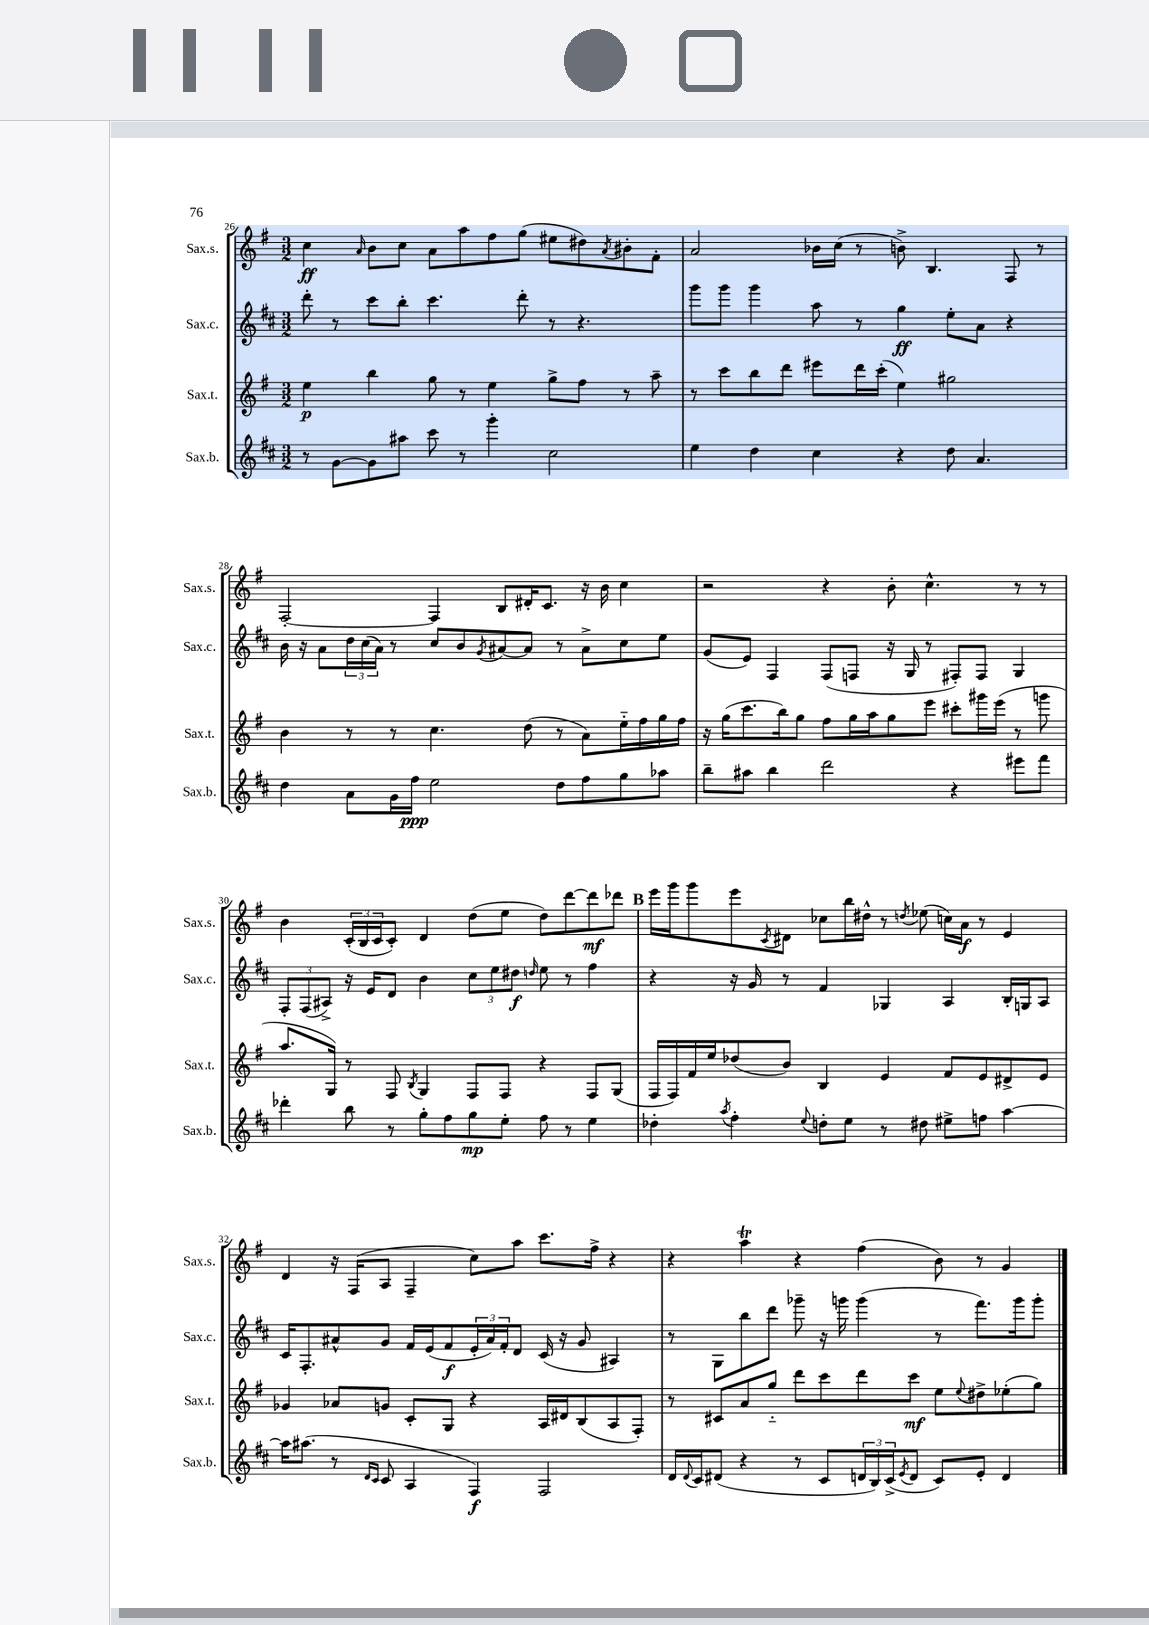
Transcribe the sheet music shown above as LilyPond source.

<<
\new StaffGroup <<
\new Staff = "s0" \with { instrumentName = "Sax.s." shortInstrumentName = "Sax.s." } {
    \clef treble \key g \major \numericTimeSignature \time 3/2
    c''4\ff \grace { a'16 } b'8 c''8 a'8 a''8 fis''8 g''8( eis''8 dis''8) \acciaccatura { a'8 } bis'8-. fis'8-. |
    a'2 bes'16 c''16( r8 b'8->) b4. fis8 r8 |
    fis2~-. fis4 b8 dis'16-. c'8. r16 b'16 c''4 |
    r2 r4 b'8-. c''4.-^ r8 r8 |
    b'4 \tuplet 3/2 { c'16-.( b16 c'16 } c'8-.) d'4 d''8( e''8 d''8) d'''8~ d'''8\mf des'''8 |
    \mark \markup { \bold "B" } e'''16 g'''16 g'''8 e'''8 \acciaccatura { c'8 } dis'8 ces''8 b''16 dis''16-^ r8 \acciaccatura { d''8 } ees''8( c''16) a'16\f r8 e'4 |
    d'4 r16 fis16( a8 fis4-- c''8) a''8 c'''8. fis''16-> r4 |
    r4 a''4\trill r4 fis''4( b'8) r8 g'4 \bar "|." |
}
\new Staff = "s1" \with { instrumentName = "Sax.c." shortInstrumentName = "Sax.c." } {
    \clef treble \key d \major \numericTimeSignature \time 3/2
    d'''8-. r8 cis'''8 b''8-. cis'''4. d'''8-. r8 r4. |
    g'''8 g'''8 g'''4 a''8 r8 g''4\ff e''8-. a'8 r4 |
    b'16 r16 a'8 \tuplet 3/2 { d''16 cis''16( a'16) } r8 cis''8 b'8 \acciaccatura { g'8 } ais'8~ ais'8 r8 ais'8-> cis''8 e''8 |
    g'8( e'8) fis4 fis8( f8 r16 g16 r8 fis8-.) fis8 g4 |
    \tuplet 3/2 { fis8-. fis8( ais8->) } r16 e'16 d'8 b'4 \tuplet 3/2 { cis''8 e''8 dis''8\f } \grace { d''16 } e''8 r8 fis''4 |
    \mark \markup { \bold "B" } r4 r16 g'16 r8 fis'4 ges4 a4 b16-. g16 a8 |
    cis'16 fis8.-. ais'8-^ g'8 fis'16 e'16( fis'8\f \tuplet 3/2 { e'16-. ais'16) fis'16-. } d'8 cis'16( r16 g'8 ais4) |
    r8 g8 b''8 d'''8 ges'''8-- r16 g'''16 g'''4( r8 fis'''8.) g'''16 g'''8-. \bar "|." |
}
\new Staff = "s2" \with { instrumentName = "Sax.t." shortInstrumentName = "Sax.t." } {
    \clef treble \key g \major \numericTimeSignature \time 3/2
    e''4\p b''4 g''8 r8 e''4 g''8-> fis''8 r8 a''8-- |
    r8 c'''8 b''8 d'''8 eis'''8 d'''16 c'''16-.( e''4) gis''2 |
    b'4 r8 r8 c''4. d''8( r8 a'8) e''16-_ fis''16 g''16 fis''16 |
    r16 g''16( c'''8. b''16) g''8 fis''8 g''16 a''16 g''8 e'''8 cis'''8-. gis'''16 e'''16( r8 g'''8 |
    a''8. g16) r8 fis8 \acciaccatura { b8 } g4 fis8 fis8 r4 fis8 g8( |
    \mark \markup { \bold "B" } fis16 fis16) fis'16 e''16 des''8( b'8) b4 e'4 fis'8 e'8 dis'8-> e'8 |
    ges'4 aes'8 g'8 c'8-. g8 r4 a16 dis'16 b8( a8 fis8-.) |
    r8 cis'8 a'8 g''8-_ d'''8 c'''8 d'''8 c'''8\mf e''8 \appoggiatura { e''8 } dis''8-> ees''8-.( g''8) \bar "|." |
}
\new Staff = "s3" \with { instrumentName = "Sax.b." shortInstrumentName = "Sax.b." } {
    \clef treble \key d \major \numericTimeSignature \time 3/2
    r8 g'8~ g'8 ais''8 cis'''8 r8 g'''4-. cis''2 |
    e''4 d''4 cis''4 r4 d''8 a'4. |
    d''4 a'8 g'16 fis''16\ppp e''2 d''8 fis''8 g''8 aes''8 |
    b''8-- ais''8 b''4 d'''2 r4 eis'''8 fis'''8 |
    des'''4-. b''8 r8 g''8-. fis''8 g''8\mp e''8-. fis''8 r8 e''4 |
    \mark \markup { \bold "B" } des''4-. \acciaccatura { a''8 } fis''4-. \appoggiatura { e''8 } d''8-. e''8 r8 dis''8 eis''8-> f''8 a''4~ |
    a''16 ais''8.( r8 \grace { d'16 cis'16 } cis'8 a4 fis4\f) fis2 |
    d'16 \appoggiatura { d'8 } cis'16 dis'8( r4 r8 cis'8 \tuplet 3/2 { d'16 b16) cis'16->( } \acciaccatura { e'8 } d'8 cis'8) e'8-. d'4 \bar "|." |
}
>>
>>
\layout { \context { \Score currentBarNumber = #26 } }
